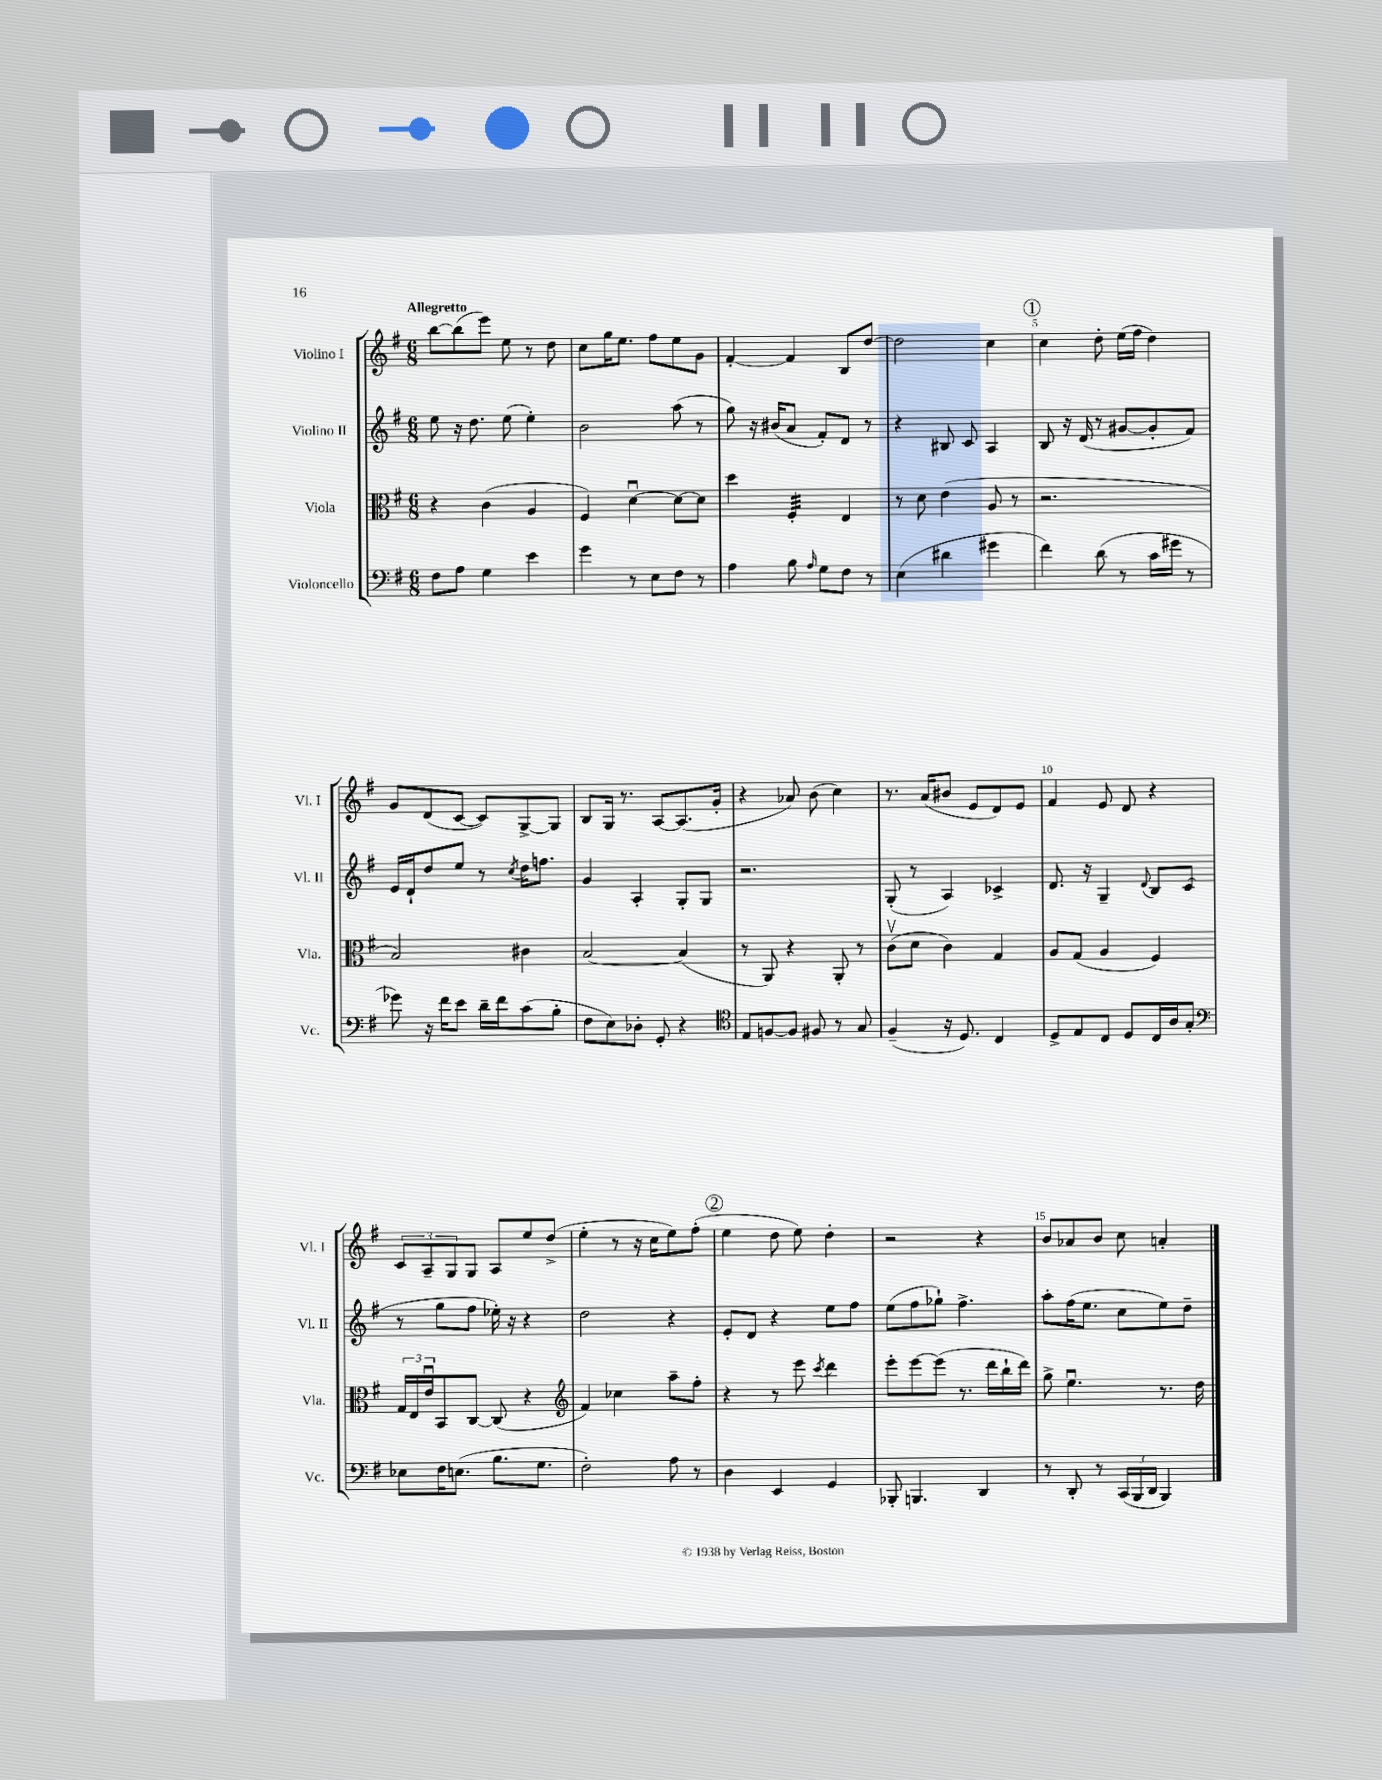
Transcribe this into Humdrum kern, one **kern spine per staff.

**kern	**kern	**kern	**kern
*staff4	*staff3	*staff2	*staff1
*clefF4	*clefC3	*clefG2	*clefG2
*k[f#]	*k[f#]	*k[f#]	*k[f#]
*M6/8	*M6/8	*M6/8	*M6/8
8F#	4r	8ee	[8bb
8A	.	16r	(8bb]
.	.	8.dd	.
4G	(4c	.	8eee)
.	.	(8ee	8ee
4e	4A	4ee')	8r
.	.	.	8dd
=	=	=	=
4g	4F#)	2b	8cc
.	.	.	16gg
.	.	.	8.ee
8r	[4du	.	.
8E	.	.	8ff#
8F#	8d_	(8aa	8ee
8r	8d]	8r	8g
=	=	=	=
4A	4dd	8gg)	[4f#'
.	.	16r	.
.	.	(16b#	.
8B	4F#'	8a	4f#]
16qqA	.	.	.
8G	.	8f#')	.
8F#	4E	8d	8B
8r	.	8r	[8dd
=	=	=	=
(4E	8r	4r	2dd]
.	8d	.	.
4d#	(4e	8B#	.
.	.	8c	.
4g#	8A	4A	4cc
.	8r	.	.
=	=	=	=
4f#)	2.r	8B	4cc
.	.	16r	.
.	.	(16d	.
(8d	.	8r	8dd'
8r	.	[8g#	(16ee
.	.	.	16ff#
16c	.	8g#']	4dd)
16g#	.	.	.
8r	.	8f#)	.
=	=	=	=
8g-)	2B)	16e	8g
.	.	16d`	.
16r	.	8dd	(8d
16f#	.	.	.
8e	.	8ee	[8c
16d~	.	8r	8c])
16f#	.	.	.
.	.	8qcc	.
(8c	4c#	16dd	[8G^
.	.	8.ff	.
8B'	.	.	8G]
=	=	=	=
8F#	[2B	4g	8B
8E)	.	.	16G
.	.	.	8.r
8D-'	.	4A'	.
8GG'	.	.	[8A
4r	(4B]	8G'	(8.A]
.	.	8G	.
.	.	.	16g'
=	=	=	=
*clefC4	*	*	*
8E	8r	2.r	4r
[8F	8AA)	.	.
8F]	4r	.	8a-)
8F#	.	.	(8b
8r	8AA'	.	4cc)
8G	8r	.	.
=	=	=	=
(4F#~	(8cv	(8G'	8.r
.	8d	8r	.
.	.	.	(16a
16r	4c)	4A)	8b#
8.D)	.	.	.
.	.	.	8e
4C	4G	4c-^	8d)
.	.	.	8e
=	=	=	=
8D^	8A	8.d	4f#
8E	(8G	.	.
.	.	16r	.
8C	4A	4G~	8e
8D	.	.	8d
.	.	8qqd	.
16C	4F#)	8B	4r
16A	.	.	.
8G'	.	(8c	.
=	=	=	=
*clefF4	*	*	*
8E-	24G	8r	12c
.	24E	.	.
.	24eu	.	12A~
16F#	8BB	8gg	.
.	.	.	12G
(8.E	.	.	.
.	[8C	8ff#	8G
8.B	(8C]	16ee-')	8A
.	.	16r	.
.	4r	4r	8ee
8.G	.	.	.
.	.	.	(8dd^
=	=	=	=
*	*clefG2	*	*
2F#')	4f#)	2dd	4ee'
.	4cc-	.	8r
.	.	.	16r
.	.	.	16cc
8A	8aa~	4r	8ee)
8r	8ff#'	.	(8ff#'
=	=	=	=
4D	4r	8e'	4ee
.	.	8d	.
4EE	8r	4r	8dd
.	8eee	.	8ee)
.	8qccc	.	.
4GG	4ddd	8ee	4dd'
.	.	8ff#	.
=	=	=	=
8BBB-'	8eee'	(8ee	2r
4.BBB	[8eee	8ff#	.
.	(8eee]	8gg-`)	.
.	8.r	4.ff#^	.
4DD	.	.	4r
.	16ddd	.	.
.	16bb`	.	.
.	16ddd)	.	.
=	=	=	=
8r	8gg^	8aa'	8b
8DD'	4.eeu	(16ff#	8a-
.	.	8.ee	.
8r	.	.	8b
(24CC	.	8cc	8cc
24BBB	.	.	.
24DD	.	.	.
4BBB)	8.r	8ee)	4a'
.	.	8dd~	.
.	16dd	.	.
==	==	==	==
*-	*-	*-	*-
